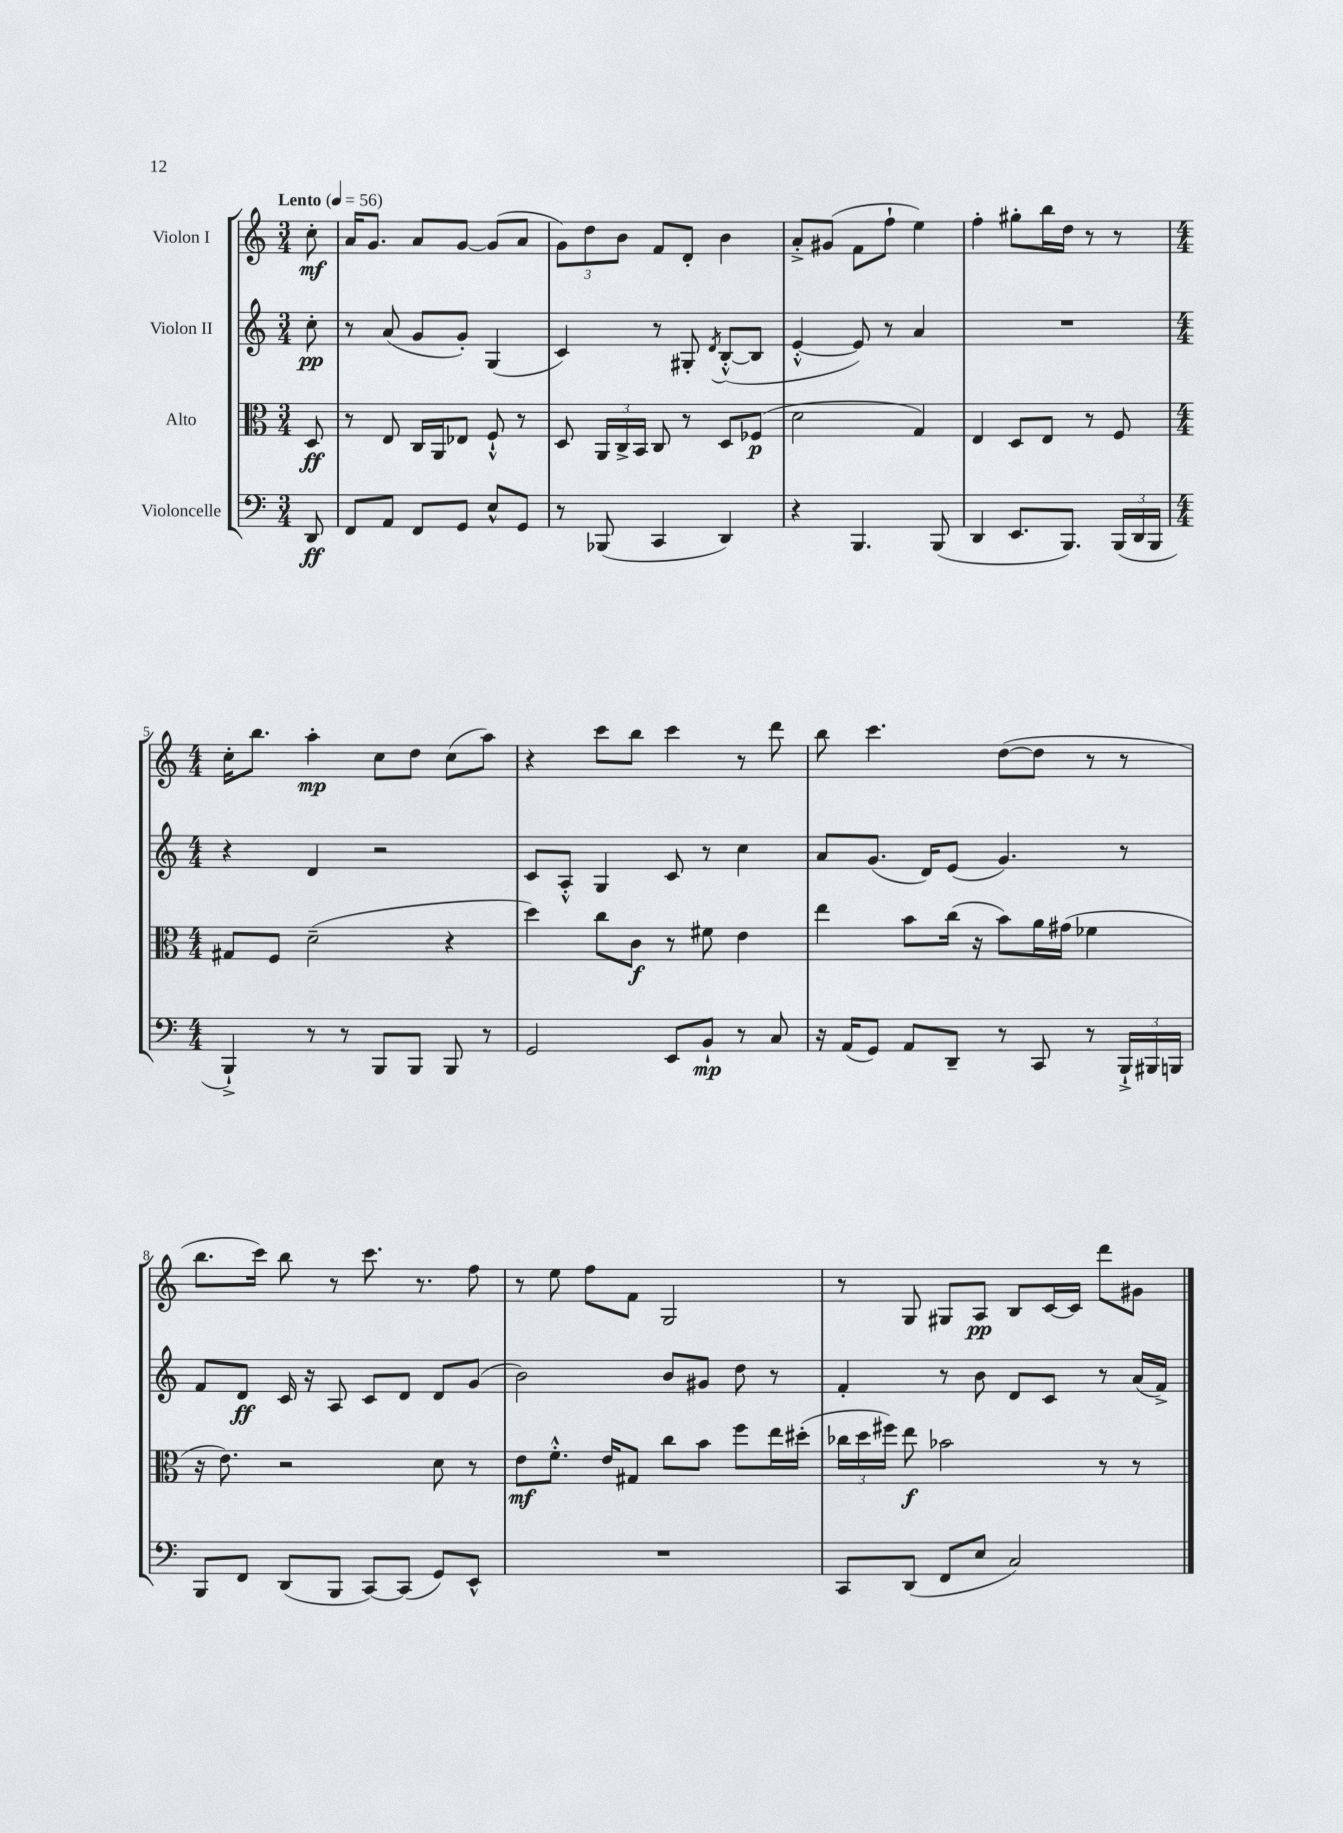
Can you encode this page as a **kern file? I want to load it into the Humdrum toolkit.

**kern	**dynam	**kern	**dynam	**kern	**dynam	**kern	**dynam
*part4	*part4	*part3	*part3	*part2	*part2	*part1	*part1
*staff4	*staff4	*staff3	*staff3	*staff2	*staff2	*staff1	*staff1
*I"Violoncelle	*	*I"Alto	*	*I"Violon II	*	*I"Violon I	*
*clefF4	*	*clefC3	*	*clefG2	*	*clefG2	*
*k[]	*	*k[]	*	*k[]	*	*k[]	*
*M3/4	*	*M3/4	*	*M3/4	*	*M3/4	*
*MM56	*	*MM56	*	*MM56	*	*MM56	*
=	=	=	=	=	=	=	=
!	!	!	!	!	!	!LO:TX:a:B:t=Lento	!
8DD/	ff	8D/	ff	8cc'\	pp	8cc'\	mf
=1	=1	=1	=1	=1	=1	=1	=1
8FF/L	.	8r	.	8r	.	16a/KL	.
.	.	.	.	.	.	8.g/J	.
8AA/J	.	8E/	.	(8a/	.	.	.
8FF/L	.	16C/LL	.	8g/L	.	8a/L	.
.	.	16AA/J	.	.	.	.	.
8GG/J	.	8E-X/J	.	8g'/J)	.	[8g/J	.
8E^^/L	.	8F`^^/	.	(4G/	.	(8g/L]	.
8GG/J	.	8r	.	.	.	8a/J	.
=2	=2	=2	=2	=2	=2	=2	=2
8r	.	8D/	.	4c/)	.	12g\L)	.
.	.	.	.	.	.	12dd\	.
(8BBB-X/	.	24AA/LL	.	.	.	.	.
.	.	24C^/	.	.	.	12b\J	.
.	.	24BB/JJ	.	.	.	.	.
4CC/	.	8C/	.	8r	.	8f/L	.
.	.	8r	.	8G#X'/	.	8d'/J	.
.	.	.	.	8qd/	.	.	.
4DD/)	.	8D/L	.	([8B'^^/L	.	4b\	.
.	.	(8F-X/J	p	8B/J]	.	.	.
=3	=3	=3	=3	=3	=3	=3	=3
4r	.	2d\	.	[4e'^^/	.	8a'^/L	.
.	.	.	.	.	.	(8g#X/J	.
4.BBB/	.	.	.	8e/])	.	8f\L	.
.	.	.	.	8r	.	8ff`\J	.
.	.	4G/)	.	4a/	.	4ee\)	.
(8BBB/	.	.	.	.	.	.	.
=4	=4	=4	=4	=4	=4	=4	=4
4DD/	.	4E/	.	2.r	.	4ff'\	.
8.EE/L	.	8D/L	.	.	.	8gg#X'\L	.
.	.	8E/J	.	.	.	16bb\L	.
8.BBB/J)	.	.	.	.	.	16dd\JJ	.
.	.	8r	.	.	.	8r	.
(24BBB/LL	.	8F/	.	.	.	8r	.
24DD/	.	.	.	.	.	.	.
24BBB/JJ	.	.	.	.	.	.	.
!!LO:LB:g=z
=5	=5	=5	=5	=5	=5	=5	=5
*M4/4	*	*M4/4	*	*M4/4	*	*M4/4	*
4BBB`^/)	.	8G#X/L	.	4r	.	16cc'\KL	.
.	.	.	.	.	.	8.bb\J	.
.	.	8F/J	.	.	.	.	.
8r	.	(2d~\	.	4d/	.	4aa'\	mp
8r	.	.	.	.	.	.	.
8BBB/L	.	.	.	2r	.	8cc\L	.
8BBB/J	.	.	.	.	.	8dd\J	.
8BBB/	.	4r	.	.	.	(8cc\L	.
8r	.	.	.	.	.	8aa\J)	.
=6	=6	=6	=6	=6	=6	=6	=6
2GG/	.	4dd\)	.	8c/L	.	4r	.
.	.	.	.	8A'^^/J	.	.	.
.	.	8cc\L	.	4G/	.	8ccc\L	.
.	.	8c\J	f	.	.	8bb\J	.
8EE/L	.	8r	.	8c/	.	4ccc\	.
8BB`/J	mp	8f#X\	.	8r	.	.	.
8r	.	4e\	.	4cc\	.	8r	.
8C/	.	.	.	.	.	8ddd\	.
=7	=7	=7	=7	=7	=7	=7	=7
16r	.	4ee\	.	8a/L	.	8bb\	.
(16AA/KL	.	.	.	.	.	.	.
8GG/J)	.	.	.	(8.g/J	.	4.ccc\	.
8AA/L	.	8b\L	.	.	.	.	.
.	.	.	.	16d/KL)	.	.	.
8DD~/J	.	(16cc\Jk	.	(8e/J	.	.	.
.	.	16r	.	.	.	.	.
8r	.	8b\L)	.	4.g/)	.	([8dd\L	.
8CC/	.	16a\L	.	.	.	8dd\J]	.
.	.	(16g#X\JJ	.	.	.	.	.
8r	.	4f-X\	.	.	.	8r	.
24BBB`^/LL	.	.	.	8r	.	8r	.
24BBB#X/	.	.	.	.	.	.	.
24BBBn/JJ	.	.	.	.	.	.	.
!!LO:LB:g=z
=8	=8	=8	=8	=8	=8	=8	=8
8BBB/L	.	16r	.	8f/L	.	8.bb\L	.
.	.	8.e\)	.	.	.	.	.
8FF/J	.	.	.	8d/J	ff	.	.
.	.	.	.	.	.	16ccc\Jk)	.
(8DD/L	.	2r	.	16c/	.	8bb\	.
.	.	.	.	16r	.	.	.
8BBB/J	.	.	.	8A/	.	8r	.
[8CC/L)	.	.	.	8c/L	.	8.ccc\	.
(8CC/J]	.	.	.	8d/J	.	.	.
.	.	.	.	.	.	8.r	.
8GG/L)	.	8d\	.	8d/L	.	.	.
8EE^^/J	.	8r	.	(8g/J	.	8ff\	.
=9	=9	=9	=9	=9	=9	=9	=9
1r	.	8e\L	mf	2b\)	.	8r	.
.	.	8.f'^^\J	.	.	.	8ee\	.
.	.	.	.	.	.	8ff\L	.
.	.	16e/KL	.	.	.	.	.
.	.	8G#X/J	.	.	.	8f\J	.
.	.	8cc\L	.	8b/L	.	2G/	.
.	.	8b\J	.	8g#X/J	.	.	.
.	.	8ff\L	.	8dd\	.	.	.
.	.	16ee\L	.	8r	.	.	.
.	.	(16dd#X'\JJ	.	.	.	.	.
=10	=10	=10	=10	=10	=10	=10	=10
8CC/L	.	24cc-X\LL	.	4f'/	.	8r	.
.	.	24dd\	.	.	.	.	.
.	.	24ff#X\JJ)	.	.	.	.	.
(8DD/J	.	8ee\	f	.	.	8G/	.
8FF/L	.	2b-X\	.	8r	.	8G#X/L	.
8E/J	.	.	.	8b\	.	8A/J	pp
2C/)	.	.	.	8d/L	.	8B/L	.
.	.	.	.	8c/J	.	[16c/L	.
.	.	.	.	.	.	16c/JJ]	.
.	.	8r	.	8r	.	8ddd\L	.
.	.	8r	.	(16a/LL	.	8g#X\J	.
.	.	.	.	16f^/JJ)	.	.	.
==	==	==	==	==	==	==	==
*-	*-	*-	*-	*-	*-	*-	*-
